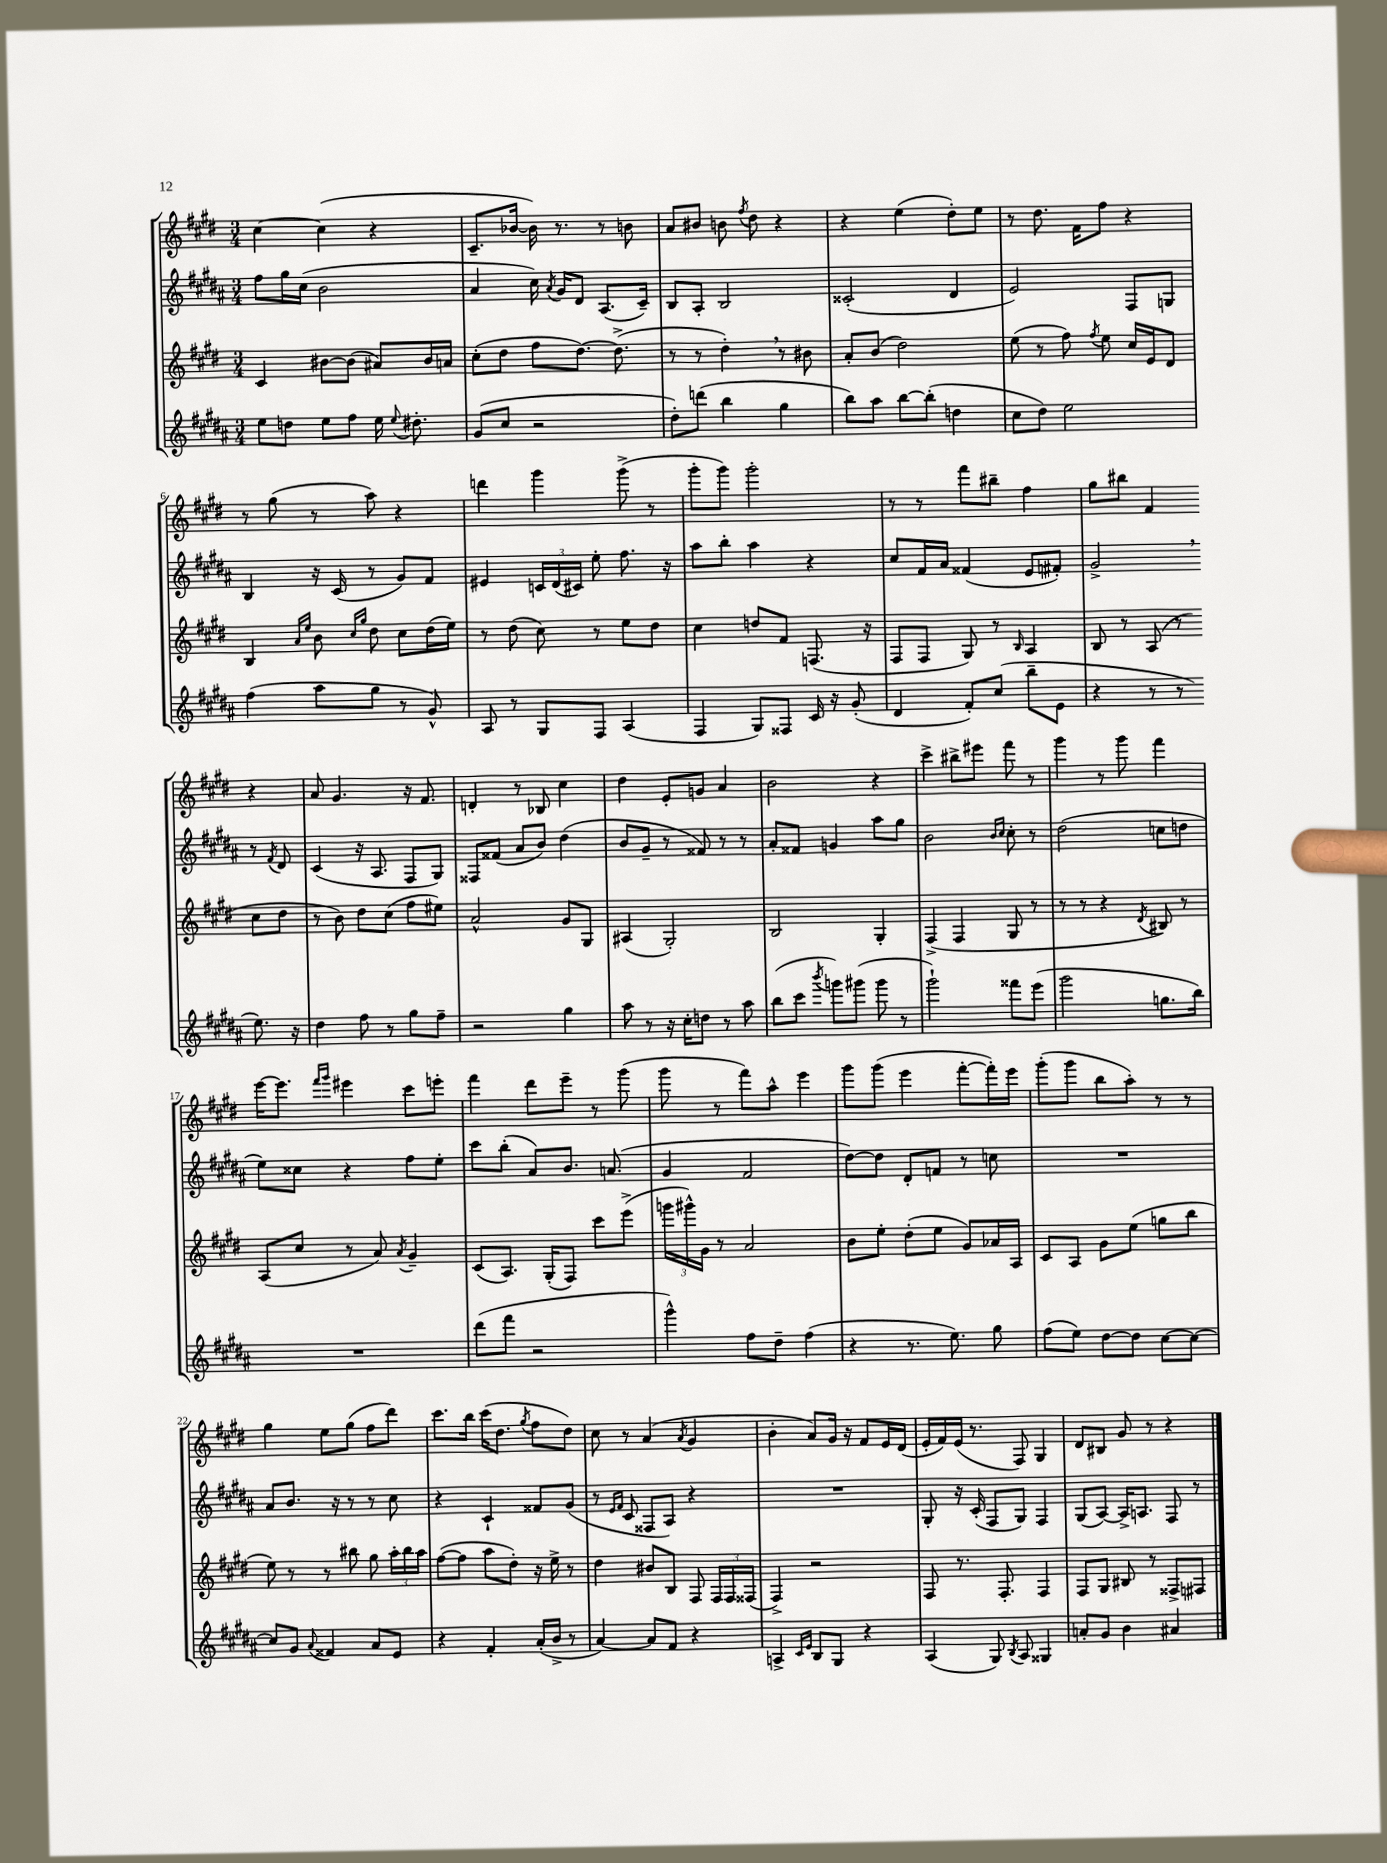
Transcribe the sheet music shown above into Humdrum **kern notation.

**kern	**kern	**kern	**kern
*part4	*part3	*part2	*part1
*staff4	*staff3	*staff2	*staff1
*clefG2	*clefG2	*clefG2	*clefG2
*k[f#c#g#d#a#]	*k[f#c#g#d#]	*k[f#c#g#d#a#]	*k[f#c#g#d#]
*M3/4	*M3/4	*M3/4	*M3/4
=1	=1	=1	=1
8ee\L	4c#/	8ff#\L	[4cc#\
8ddn\J	.	16gg#\L	.
.	.	(16cc#\JJ	.
8ee\L	[8b#X\L	2b\	(4cc#\]
8ff#\J	(8b#\J]	.	.
16ee\	8a#X/L)	.	4r
8qqee/	.	.	.
8.dd#X'\	.	.	.
.	16b#/L	.	.
.	16an/JJ	.	.
=2	=2	=2	=2
(8g#/L	(8cc#'\L	4a#/	8.c#~/L
8cc#/J	8dd#\J	.	.
.	.	.	[16b-X/Jk
2r	8ff#\L	16cc#\)	16b-\])
.	.	8qa#/	.
.	.	16g#/KL	8.r
.	[8.dd#\J)	8d#/J	.
.	.	(8.A#/L	8r
.	(8.dd#^\]	.	.
.	.	.	8bn\
.	.	16c#~/Jk)	.
=3	=3	=3	=3
8dd#'\L)	8r	8B/L	8a/L
(8dddn\J	8r	8A#'/J	8b#X/J
4bb\	4dd#',\)	2B/	8bn\
.	.	.	8qff#/
.	.	.	8dd#\
4gg#\	8r	.	4r
.	8b#X\	.	.
=4	=4	=4	=4
8bb\L)	8a'/L	(2c##X'/	4r
8aa#\J	(8b/J	.	.
[8bb\L	2dd#\)	.	(4ee\
(8bb'\J]	.	.	.
4ddn\	.	4d#/	8dd#'\L)
.	.	.	8ee\J
=5	=5	=5	=5
8cc#\L	(8ee\	2e/)	8r
8dd#\J)	8r	.	8.dd#\
2ee\	8ff#\)	.	.
.	.	.	16f#\KL
.	8qff#/	.	.
.	8ee\	.	8ff#\J
.	16cc#/LL	8F#/L	4r
.	16e/J	.	.
.	8d#/J	8Gn/J	.
!!LO:LB:g=z
=6	=6	=6	=6
(4ff#\	4B/	4B/	8r
.	.	.	(8gg#\
.	16qqa/LL	.	.
.	16qqee/JJ	.	.
8aa#\L	8b\	16r	8r
.	.	(16c#/	.
.	16qqcc#/LL	.	.
.	16qqgg#/JJ	.	.
8gg#\J	8dd#\	8r	8aa\)
8r	8cc#\L	8g#/L)	4r
8g#^^/)	(16dd#\L	8f#/J	.
.	16ee\JJ)	.	.
=7	=7	=7	=7
8A#/	8r	4e#X/	4dddn\
8r	(8dd#\	.	.
8G#/L	8cc#\)	24cn/LL	4ggg#\
.	.	(24d#/	.
.	.	24c#X/JJ)	.
8F#/J	8r	8ee'\	.
(4A#/	8ee\L	8.ff#\	(8ggg#^\
.	8dd#\J	.	8r
.	.	16r	.
=8	=8	=8	=8
4F#/	4cc#\	8aa#\L	8ggg#'\L
.	.	8bb'\J	8ggg#\J)
8G#/L)	8ddn/L	4aa#\	2ggg#'\
8F##X/J	8f#/J	.	.
16c#/	(8.Fn/	4r	.
16r	.	.	.
(8g#'/	.	.	.
.	16r	.	.
=9	=9	=9	=9
4d#/	8F#/L	8cc#/L	8r
.	8F#/J	16f#/L	8r
.	.	16a#/JJ	.
8f#'/L)	8G#/)	(4f##X/	8fff#\L
(8cc#/J	8r	.	8bb#X~\J
.	16qqB/	.	.
8bb~\L	4A/	8e/L	4ff#\
8e\J	.	8f#X'/J)	.
=10	=10	=10	=10
4r	8B/	2g#^,/	8gg#\L
.	8r	.	8bb#X\J
8r	(8A/	.	4f#/
8r	8r	.	.
8.ee\)	8cc#\L	8r	4r
.	.	8qf#/	.
.	8dd#\J	8d#/	.
16r	.	.	.
!!LO:LB:g=z
=11	=11	=11	=11
4dd#\	8r	(4c#/	8a/
.	8b\)	.	4.g#/
8ff#\	8dd#\L	16r	.
.	.	8.A#/	.
8r	(8cc#\J	.	.
8gg#\L	8ff#\L	8F#/L	16r
.	.	.	8.f#/
8ff#~\J	8ee#X\J)	8G#/J)	.
=12	=12	=12	=12
2r	2a^^/	8F##X/L	4dn'/
.	.	(8f##X/J	.
.	.	8a#/L	8r
.	.	8b/J)	8B-X/
4gg#\	8g#/L	(4dd#\	4cc#\
.	8G#/J	.	.
=13	=13	=13	=13
8aa#\	(4A#X/	8b/L	4dd#\
8r	.	8g#~/J	.
16r	2G#'/)	8r	8e'/L
16cc#'\KL	.	.	.
8ddn\J	.	8f##X/)	8gn/J
8r	.	8r	4a/
8aa#\	.	8r	.
=14	=14	=14	=14
(8bb\L	2B/	8a#'/L	2b\
8ccc#\J	.	8f##X/J	.
8qbbb/	.	.	.
8gggn\L)	.	4gn/	.
(8ggg#X\J	.	.	.
8ggg#\	4G#'/	8aa#\L	4r
8r	.	8gg#\J	.
=15	=15	=15	=15
2ggg#`\)	(4F#^/	2b\	4ccc#^\
.	4F#/	.	8bb#X^\L
.	.	.	8eee#X\J
.	.	16qqb/LL	.
.	.	16qqcc#/JJ	.
8fff##X\L	8G#/	8cc#'\	8fff#\
(8eee\J	8r	8r	8r
=16	=16	=16	=16
2ggg#\	8r	(2dd#\	4ggg#\
.	8r	.	.
.	4r	.	8r
.	.	.	8ggg#\
.	8qd#/	.	.
8.ggn\L	8B#X/)	8ccn\L	4fff#\
.	8r	8ddn\J	.
16bb\Jk)	.	.	.
!!LO:LB:g=z
=17	=17	=17	=17
2.r	(8A/L	8ee\L)	[16eee\KL
.	.	.	8.eee\J]
.	8cc#/J	8cc##X\J	.
.	.	.	16qqfff#/LL
.	.	.	16qqggg#/JJ
.	8r	4r	4eee#X\
.	8a/)	.	.
.	8qa/	.	.
.	4g#~/	8ff#\L	8ccc#\L
.	.	8ee'\J	8eeen'\J
=18	=18	=18	=18
(8ddd#\L	(8c#/L	8ccc#\L	4fff#\
8fff#\J	8.A/J)	(8bb'\J	.
2r	.	8a#/L)	8ddd#\L
.	(16G#'/KL	.	.
.	8F#/J)	8.b/J	8eee~\J
.	8ccc#\L	.	8r
.	.	(8.an/	.
.	(8eee^\J	.	(8ggg#\
=19	=19	=19	=19
4ggg#^^\)	24gggn\LL	4g#/	8ggg#\
.	24ggg#X^^\)	.	.
.	24g#\JJ	.	.
.	8r	.	8r
8ff#\L	2a/	2f#/	8fff#\L)
8dd#~\J	.	.	8aa^^\J
(4ff#\	.	.	4eee\
=20	=20	=20	=20
4r	8b\L	[8dd#\L)	8ggg#\L
.	8ee'\J	8dd#\J]	(8ggg#\J
8.r	(8dd#'\L	8d#'/L	4eee\
.	8ee\J	8fn/J	.
8.ee\)	.	.	.
.	8g#/L)	8r	[8fff#'\L
8gg#\	16a-X/L	8ccn\	16fff#'\L])
.	16A/JJ	.	16eee\JJ
=21	=21	=21	=21
(8ff#\L	8c#/L	2.r	(8ggg#'\L
8ee\J)	8A/J	.	8ggg#\J
[8dd#\L	8g#\L	.	8bb\L
8dd#\J]	(8ee\J	.	8aa'\J)
[8cc#\L	8ggn\L	.	8r
8cc#\J_	8bb\J	.	8r
!!LO:LB:g=z
=22	=22	=22	=22
8cc#/L]	8ee\)	8a#/L	4gg#\
8g#/J	8r	8.b/J	.
8qqa#/	.	.	.
4f##X/	8r	.	8ee\L
.	.	16r	.
.	8bb#X\	8r	(8gg#\J
8a#/L	8gg#\	8r	8ff#\L
8e/J	24aa'\LL	8cc#\	8ddd#\J)
.	24bb#\	.	.
.	24aa\JJ	.	.
=23	=23	=23	=23
4r	([8ff#\L	4r	8.ccc#\L
.	8ff#\J]	.	.
.	.	.	16bb\Jk
4f#'/	8aa\L	4c#`/	(16ccc#\KL
.	.	.	8.dd#\J
.	8dd#'\J)	.	.
.	.	.	8qgg#/
(16a#'/LL	16r	8f##X/L	8ff#\L
16b^/JJ	16ee^\	.	.
8r	8r	(8g#/J	8dd#\J)
=24	=24	=24	=24
[4a#/)	4dd#\	8r	8cc#\
.	.	16qqe/LL	.
.	.	16qqf#/JJ	.
.	.	8c#/	8r
8a#/L]	8b#X/L	8F##X/L	(4a/
8f#/J	8B/J	8A#/J)	.
.	.	.	8qa/
4r	8F#/	4r	4g#/
.	24F#/LL	.	.
.	24F#/	.	.
.	(24F##X/JJ	.	.
=25	=25	=25	=25
4An^/	4F#^/)	2.r	4b'\
16qqc#/LL	.	.	.
16qqe/JJ	.	.	.
8B/L	2r	.	8a/L)
8G#/J	.	.	16g#/Jk
.	.	.	16r
4r	.	.	8f#/L
.	.	.	16e/L
.	.	.	(16d#/JJ
=26	=26	=26	=26
(4A#/	8F#/	8G#'/	16e'/LL
.	.	.	16f#/)
.	8.r	16r	(16e/JJ
.	.	(16c#'/	8.r
8G#/)	.	8F#/L	.
.	8.F#'/	.	.
8qB/	.	.	.
8A#/	.	8G#/J)	8F#/)
4G##X/	4F#/	4F#/	4G#/
=27	=27	=27	=27
8an'/L	8F#/L	(8G#/L	8d#/L
8g#/J	8G#/J	[8A#/J)	8B#X/J
4b\	8B#X/	16A#^/KL]	8g#/
.	.	8.An/J	.
.	8r	.	8r
4a#X/	8F##X^/L	8F#/	4r
.	8F#X/J	8r	.
==	==	==	==
*-	*-	*-	*-
